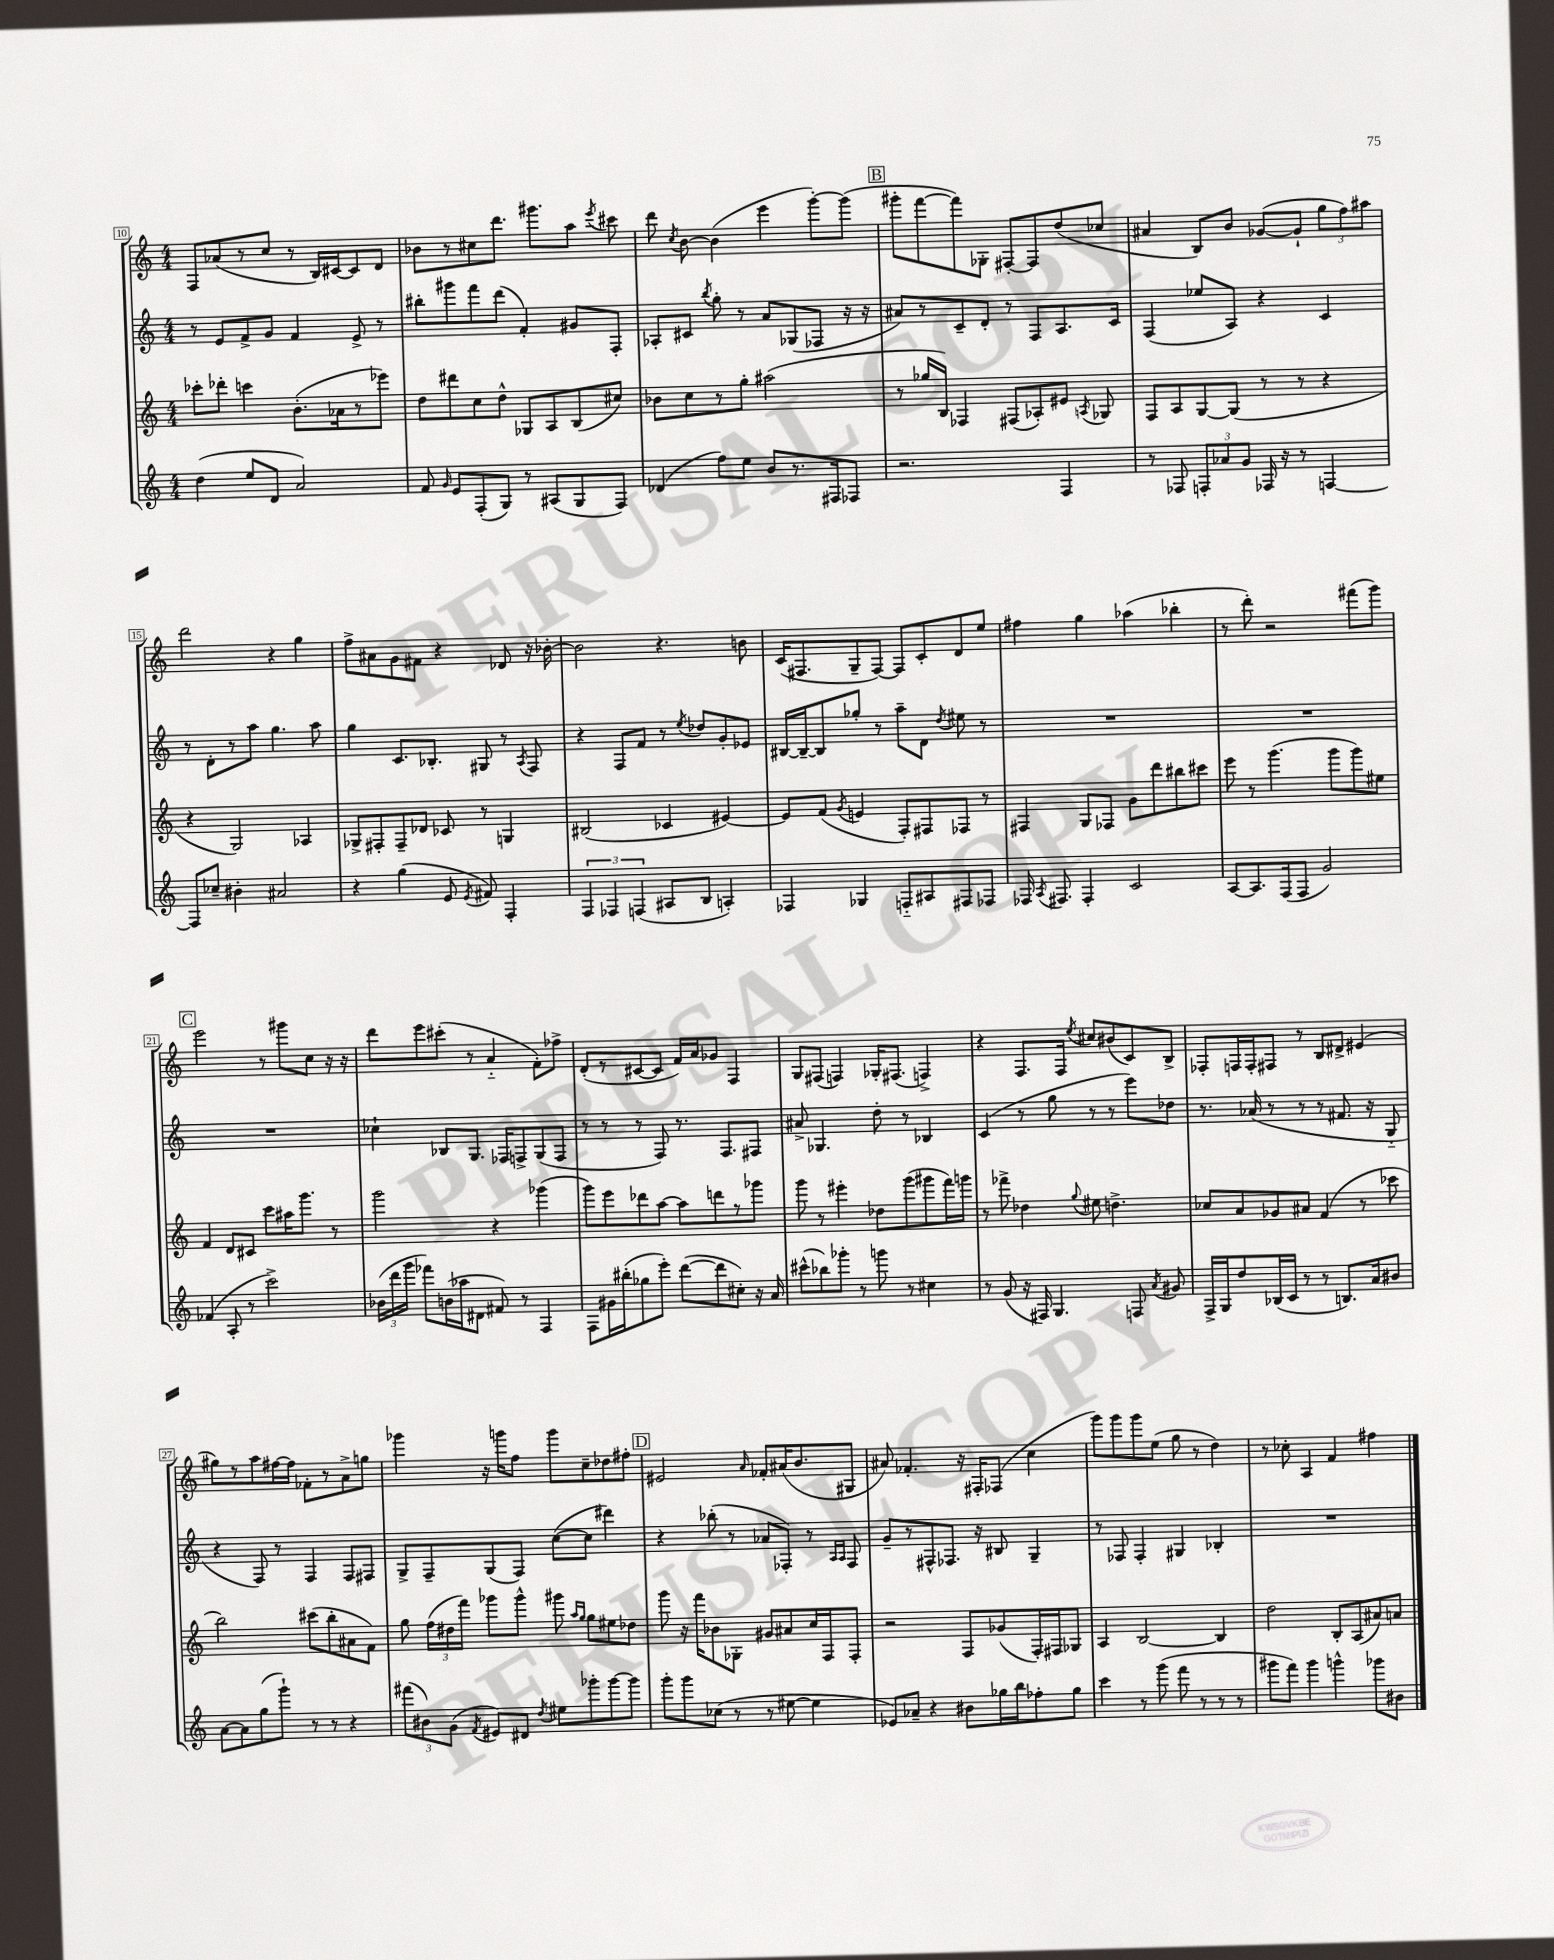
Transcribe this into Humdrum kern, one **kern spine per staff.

**kern	**kern	**kern	**kern
*part4	*part3	*part2	*part1
*staff4	*staff3	*staff2	*staff1
*clefG2	*clefG2	*clefG2	*clefG2
*k[]	*k[]	*k[]	*k[]
*M4/4	*M4/4	*M4/4	*M4/4
=10	=10	=10	=10
(4dd\	8ccc-X'\L	8r	8F/L
.	8ddd-X'\J	8e/L	(8a-X/
8ee/L	4cccn\	8f^/	8r
8d/J	.	8g/J	8cc/J
2a/)	(8.b'\L	4f/	8r
.	.	.	16B/LL)
.	16a-X\k	.	[16c#X/J
.	8r	8e^/	8c#/]
.	8eee-X\J)	8r	8d/J
=11	=11	=11	=11
8f/	8dd\L	8bb#X'\L	8b-X\L
16qqg/	.	.	.
8e/L	8ddd#X\	8ggg#X\	8r
(8F'/	8cc\	8fff\	8cc#X\
8G/J)	8dd^^\J	(8ddd\J	8.ddd\J
8r	8G-X/L	4f'/)	.
.	.	.	8.ggg#X\L
(8A#X/L	8A/	.	.
8G/	(8B/	8g#X/L	8aa\J
.	.	.	8qeee/
8F/J)	8cc#X/J)	8F'/J	8ccc#X\
=12	=12	=12	=12
(4d-X/	8b-X\L	8A-X'/L	8ddd\
.	.	.	8qcc/
.	8cc\	8c#X/J	[8b\
.	.	8qbb/	.
8ff\L)	8r	8gg'\	(4b\]
8ee\J	8gg'\J	8r	.
8b/L	(2aa#X\	8a/L	4eee\
8.r	.	(8G-X/	.
.	.	8F-X/J	[8ggg'\L)
16F#X/k	.	.	.
8F-X/J	.	16r	(8ggg\J]
.	.	16r	.
!!LO:REH:place=s1:t=B
=13	=13	=13	=13
2.r	8r	8a#X/L)	8ggg#X'\L
.	16gg-X/LL	8r	[8fff\
.	16B/JJ)	.	.
.	4F-X/	8c~/	8fff\])
.	.	8d'/J	8G-X'\J
.	(8F#X/L	8r	[8F#X'/L
.	8A-X'/)	8F/L	8F#/]
4F/	8e#X/J	8.A/	(8dd/
.	8qAn/	.	.
.	8G-X/	.	8cc-X/J
.	.	16c/Jk	.
=14	=14	=14	=14
8r	8F/L	(4F/	4a#X/
8F-X/	8A/	.	.
12Fn'/L	[8G/	8ee-X/L	8B/L)
12a-X/	.	.	.
.	(8G/J]	8A/J)	8b/J
12g/J	.	.	.
16F-X/	8r	4r	([8g-X/L
16r	.	.	.
8r	8r	.	8g-`/J]
[4Fn/	4r	4c/	12gg\L
.	.	.	12ff\)
.	.	.	12aa#X\J
!!LO:LB:g=z
=15	=15	=15	=15
8F/L]	4r	8r	2ddd\
8cc-X~/J	.	8d'\L	.
4b#X'\	2G/)	8r	.
.	.	8aa\J	.
2a#X/	.	4.gg\	4r
.	4A-X/	.	4gg\
.	.	8aa\	.
=16	=16	=16	=16
4r	8G-X^/L	4gg\	8ff^\L
.	8F#X'/	.	8a#X\
(4gg\	8F#~/	8.c/L	8g\
.	8d-X/J	.	8f#X\J
.	.	8.B-X'/J	.
8e/	8c-X/	.	4r
8qe/	.	.	.
8f#X/)	8r	8G#X/	.
4F'/	4Gn/	8r	8d-X/
.	.	8qA/	.
.	.	8F/	16r
.	.	.	[16b-X'\
=17	=17	=17	=17
6F/	(2B#X/	4r	2b-\]
6F-X/	.	.	.
.	.	8F/L	.
(6Fn/	.	.	.
.	.	8f/J	.
8A#X/L	4c-X/	8r	4.r
.	.	8qee/	.
8B/J	.	8dd-X/L	.
4An'/)	[4e#X/)	8g'/	.
.	.	8e-X/J	8bn\
=18	=18	=18	=18
4F-X/	8e#/L]	[16B#X/LL	(16c/KL
.	.	16B#~/J_	8.F#X/
.	(8f/J	8B#/]	.
.	8qg/	.	.
4G-X/	4en/	8gg-X'/J	8G~/
.	.	8r	[8F#/J)
8Fn/L	8F'/L)	8aa~\L	8F#/L]
8A#X/	8F#X/	8d\J	8c'/
.	.	8qdd/	.
8F#X/	8F-X/J	8ee#X\	8d/
8F-X/J	8r	8r	8ee/J
=19	=19	=19	=19
16F-X/	4F#X/	1r	4ff#X\
8qA/	.	.	.
8.F#X/	.	.	.
4F#'/	8G/L	.	4gg\
.	8F-X/J	.	.
2c/	8g\L	.	(4aa-X\
.	8ddd\	.	.
.	8bb#X\	.	4bb-X'\
.	8ccc#X\J	.	.
=20	=20	=20	=20
[8A/L	8eee\	1r	8r
8.A/]	8r	.	8ddd'\)
.	(4.ggg\	.	2r
(16F/k	.	.	.
8F/J	.	.	.
2g/)	.	.	.
.	8ggg\L	.	.
.	8ggg\)	.	(8fff#X\L
.	8ee#X\J	.	8ggg\J)
!!LO:LB:g=z
!!LO:REH:place=s1:t=C
=21	=21	=21	=21
(4f-X/	4f/	1r	2eee\
8A'/	8d/L	.	.
8r	8c#X/J	.	.
2ccc^\)	8ccc\L	.	8r
.	16aa#X\K	.	8ggg#X\L
.	8.ggg\J	.	.
.	.	.	8cc\J
.	8r	.	16r
.	.	.	16r
=22	=22	=22	=22
(24b-X\LL	2ggg\	4cc-X`\	8ddd\L
24ddd\	.	.	.
24ggg\JJ	.	.	.
8fff-X\L)	.	.	8eee\
(16bn\L	.	8B-X/L	(8ccc#X'\J
16aa-X\J	.	.	.
8d#X\J	.	8.G/J	8r
8f#X/)	4r	.	4a/
.	.	16F-X/KL	.
8r	.	8Fn^/	.
4F/	(4ggg-X\	(8G/	8f'\L)
.	.	8F/J	8ff-X^\J
=23	=23	=23	=23
8F\L	8ggg\L)	8r	(8d'/L
16g#X\L	8eee\	8r	8r
(16bb#X'\J	.	.	.
8gg-X\	8ddd-X\	8r	[8c#X/
8eee'\J)	[8aa\J	8F/)	8c#/J]
([8ddd\L	8aa\L]	8.r	16f/LL)
.	.	.	16a/J
8ddd\]	8dddn\	.	8g-X/J
.	.	8.F/L	.
8cc#X'\J)	8r	.	4F/
16r	8ggg-X\J	8F#X/J	.
16a/	.	.	.
=24	=24	=24	=24
(8ccc#X^^\L	8ggg\	8a#X^/	8G/L
8bb-X\)	8r	4.G-X/	(8F#X/J
8ggg-X'\J	4eee#X'\	.	4Fn/)
8r	.	.	.
8gggn\	8dd-X\L	8dd'\	16G-X'/KL
.	.	.	(8.F#X/J
8r	(8ggg\	8r	.
4cc#X\	8ggg#X\	4B-X/	4Fn^/)
.	16fff\L)	.	.
.	16gggn\JJ	.	.
=25	=25	=25	=25
8r	8r	(4c/	4r
(8g/	8fff-X^\	.	.
16r	4dd-X\	8r	8.F/L
16F#X/)	.	.	.
4.G/	.	8gg\	.
.	.	.	16F/Jk
.	8qqgg/	.	8qee/
.	8ee#X\	8r	8cc#X/L
.	4.ddn^\	8r	(8b#X/
8Fn/	.	8eee\L)	8c/)
8qa/	.	.	.
8g#X/	.	8dd-X\J	8B^/J
=26	=26	=26	=26
16F^/LL	8cc-X/L	8.r	8F-X'/L
16G/J	.	.	.
8dd/	8a/	.	16Fn/L
.	.	(16a-X/	16F'/J
(16B-X/L	8g-X/	8r	8F#X/J
16c/JJ	.	.	.
8r	8a#X/J	8r	8r
8r	(4f/	8r	8B/L
8.Bn/L)	.	8.f#X/	8d#X^/J
.	8r	.	(4e#X/
16a/k	.	16r	.
8b#X/J	8ccc-X\	8G/	.
!!LO:LB:g=z
=27	=27	=27	=27
[8a\L	2bb\)	4r	8gg#X\L)
8a\]	.	.	8r
(8gg\	.	8F/)	8aa\
8ggg`\J)	.	8r	[16ff#X\L
.	.	.	16ff#\JJ]
8r	(8ccc#X\L	4F/	8f-X'\L
8r	8bb'\	.	8r
4r	8a#X\	8F/L	8a^\
.	8f\J)	8F#X/J	8ggn\J
=28	=28	=28	=28
(12fff#X\L	8gg\	8G^/L	4ggg-X\
12b#X\)	.	.	.
.	(24ff\LL	8F~/	.
(12g\J	24dd#X\	.	.
.	24fff\JJ)	.	.
8qf/	.	.	.
8e#X/L)	8ggg-X\L	(8G/	16r
.	.	.	16gggn\KL
8d#X/J	8ggg-^^\J	8F/J)	8ff\J
8qdd/	.	.	.
8ee#X\L	8ggg#X\	([8cc\L	8ggg\L
.	16qqaa/LL	.	.
.	16qqgg/JJ	.	.
8ggg-X'\	8gg\L	8cc\J]	8cc~\
[8ggg-\	8ee#X\	4ddd#X\)	8dd-X\
8ggg-\J]	8dd-X\J	.	8ff#X'\J
!!LO:REH:place=s1:t=D
=29	=29	=29	=29
8ggg'\L	8ggg\	4r	2e#X/
8ggg\	16r	.	.
.	16fff\KL	.	.
(8cc-X\J	8b-X\	(8bb-X'\	.
8r	8G-X'\J	8r	.
.	.	.	16qqa/
8r	8g#X/L	8a-X/L	8f-X'/L
[8ee#X\	8a#X/	8F-X'/J)	(16a#X/K
.	.	.	8.b/
4ee#\]	16cc/L	8r	.
.	16F/J	.	.
.	.	16qqA/LL	.
.	.	16qqA/JJ	.
.	8F'/J	8F-/	8G#X/J
=30	=30	=30	=30
8e-X/L)	2r	8g~/L	8a#X/)
8a-X~/J	.	8r	4.f-X'/
4r	.	8F#X^^/	.
.	.	8.F-X/J	.
8b#X\L	8F/L	.	16r
.	.	16r	16F#X'/KL
16gg-X\L	(8g-X/	8B#X/	(8F-X/J
16bb\J	.	.	.
8ff-X'\	16F'/L)	4G~/	4cc\
.	16F#X/J	.	.
8gg-\J	8G-X/J	.	.
=31	=31	=31	=31
4ccc\	4A/	8r	8ggg\L)
.	.	8F-X/	8ggg\
8r	[2B/	4F-'/	8ggg\
(8ggg\	.	.	(8ee\J
8fff\	.	4G#X/	8gg\
8r	.	.	8r
8r	4B/]	4B-X'/	4dd\)
8r	.	.	.
=32	=32	=32	=32
8ggg#X\L	2dd\	1r	8r
8fff\J)	.	.	8cc-X'\
4ggg#\	.	.	4A/
4gggn^^\	8B'/L	.	4f/
.	(8A/	.	.
8ggg-X\L	8a#X/)	.	4ff#X\
8b#X\J	8an/J	.	.
==	==	==	==
*-	*-	*-	*-
